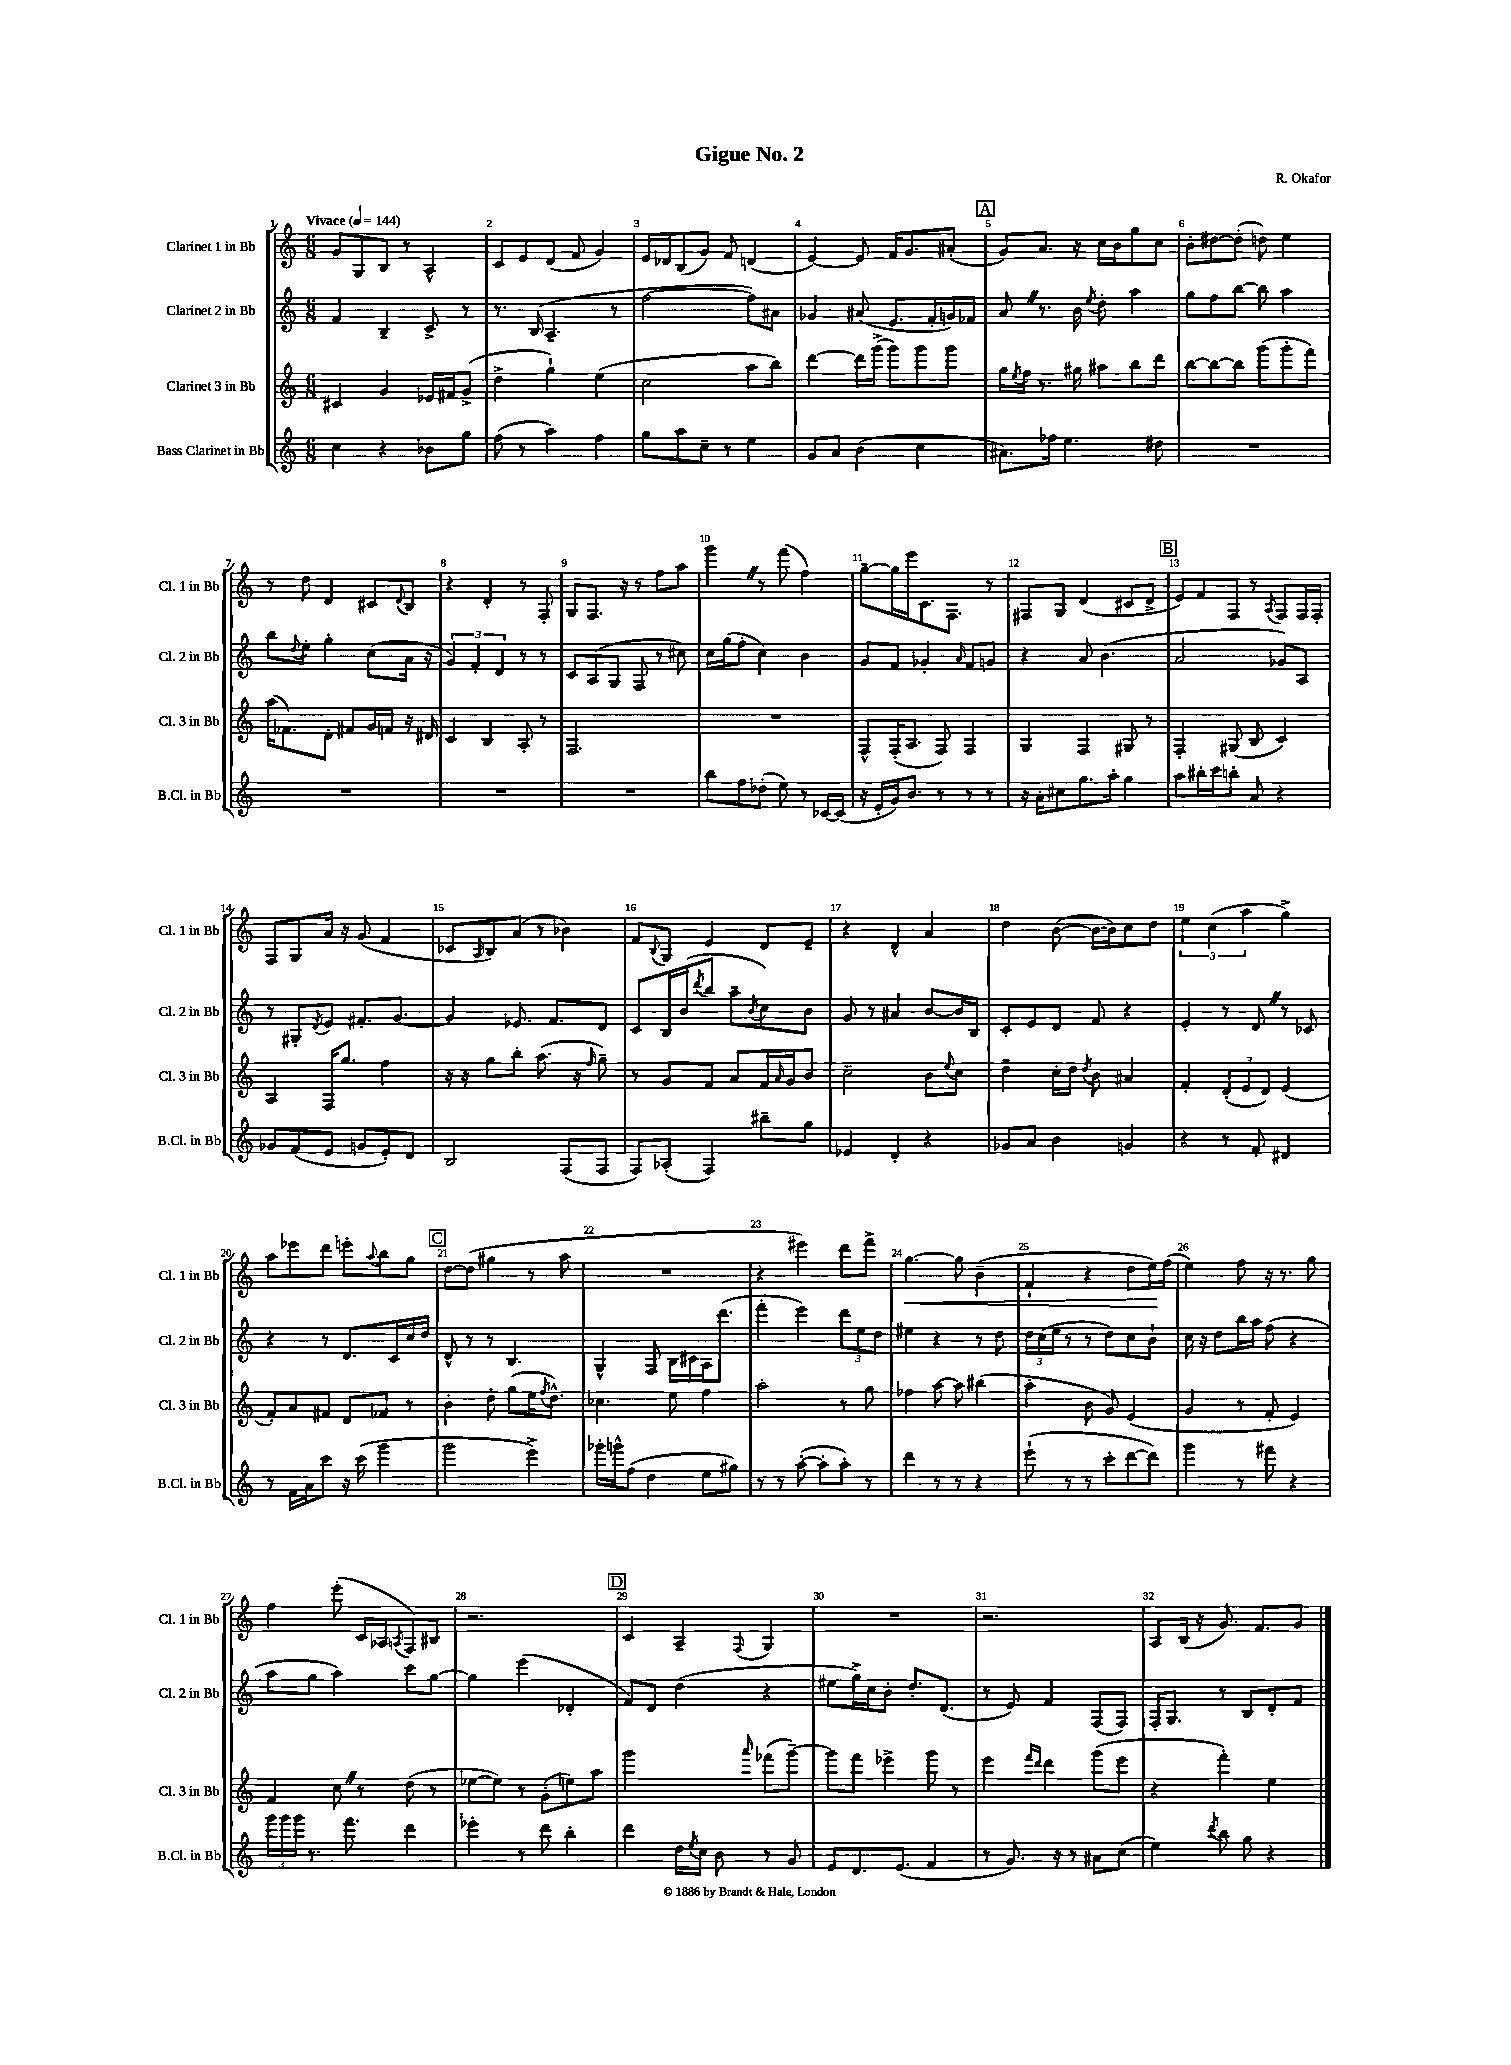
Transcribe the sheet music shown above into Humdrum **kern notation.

**kern	**kern	**kern	**kern
*staff4	*staff3	*staff2	*staff1
*clefG2	*clefG2	*clefG2	*clefG2
*k[]	*k[]	*k[]	*k[]
*M6/8	*M6/8	*M6/8	*M6/8
*MM144	*MM144	*MM144	*MM144
4cc	4c#	4f	8g
.	.	.	8G
4r	4g	4B~	8B
.	.	.	8r
8b-	16e-	8c^	4A^^
.	16f#	.	.
8gg	(8g^	8r	.
=	=	=	=
(8ff	4dd^	8.r	8c
8r	.	.	8e
.	.	(16B	.
4aa)	4gg`)	4.A~	(8d
.	.	.	8f
4ff	(4ee	.	4g)
.	.	8r	.
=	=	=	=
8gg	2cc	[2ff	16e
.	.	.	16d-
8aa	.	.	(8B
8cc~	.	.	8g)
8r	.	.	8f
4ee	8aa	8ff])	(4d
.	8bb)	8a#	.
=	=	=	=
8g	[4ddd	4g-	[4e)
8a	.	.	.
(4b	16ddd]	(8a#	8e]
.	(16ggg^	.	.
.	8ggg)	8.e	16f
.	.	.	8.g
4cc	8ggg	.	.
.	.	16f'	.
.	8ggg	16g)	(8a#'
.	.	16f-	.
=	=	=	=
8.a#)	16gg	8a	8g)
.	8qee	.	.
.	16ff	.	.
.	8.r	8.r	8.a
16ff-	.	.	.
4.ee	.	.	.
.	16gg#	16b	16r
.	.	8qee	.
.	8aa#	8dd'	16cc
.	.	.	16b
.	8bb	4aa	8gg
8dd#	8ddd	.	8cc
=	=	=	=
2.r	[8bb	8gg	8b'
.	8bb_	8ff	[8dd#
.	8bb]	[8bb	(8dd#']
.	(8ggg	8bb]	8dd)
.	8ggg'	4aa	4ee
.	8fff)	.	.
=	=	=	=
2.r	(16aa	8bb	8r
.	8.f-)	.	.
.	.	8qqdd	.
.	.	8ee'	8dd
.	8d'	4gg'	4d
.	8f#	.	.
.	16g	(8cc	8c#
.	16f	.	.
.	.	.	8qqd
.	16r	16a	8B
.	16d#	16r	.
=	=	=	=
2.r	4c	6g)	4r
.	.	6f'	.
.	4B	.	4d'
.	.	6d	.
.	8A'	8r	8r
.	8r	8r	8F'
=	=	=	=
2.r	2.F	8c	8G
.	.	(8A	8.F
.	.	8G	.
.	.	.	16r
.	.	8F	8r
.	.	8r	8ff
.	.	8cc#)	8aa
=	=	=	=
8bb	2.r	16cc	4ggg
.	.	(16gg	.
8ff	.	8ff'	.
(8dd-'	.	4cc)	8r
8ee)	.	.	(8fff
8r	.	4b	4ff)
[16c-	.	.	.
(16c-]	.	.	.
=	=	=	=
16r	8F^^	8g	[8gg~
16e'	.	.	.
16g)	(16F'	8f	16gg]
8.b	8.A	.	16eee
.	.	4g-'	8.c
8r	8F)	.	.
.	.	.	8.F
.	.	16qqa	.
8r	4F	8f	.
8r	.	8g	8r
=	=	=	=
16r	4G	4r	8F#
16a'	.	.	.
8cc#	.	.	8G
8.gg	4F	8a	(4d
.	.	(4.b	.
16aa'	.	.	.
4gg	8G#	.	8c#
.	8r	.	8d^
=	=	=	=
8aa	4F'	2a	8e)
16bb#'	.	.	8f
16ccc	.	.	.
8bb'	(8G#	.	8F
8a	8B	.	8r
.	.	.	8qA
4r	4c)	8g-)	8F
.	.	8A	16F
.	.	.	16F'
=	=	=	=
8g-	4A	8r	8F
(8f	.	8G#'	8G
.	.	8qd	.
8e	16F	8e	16a
.	8.gg	.	16r
8g	.	8.f#'	(8g
8e')	4ff	.	4f
.	.	[8.g	.
8d	.	.	.
=	=	=	=
2B	16r	4g]	8c-
.	16r	.	.
.	.	.	16qqA
.	8gg	.	8B)
.	8bb'	8.e-	(8a
.	(8.aa	.	8r
.	.	8.f	.
(8F	.	.	4b-)
.	16r	.	.
.	16qqff	.	.
8F	8gg~)	8d	.
=	=	=	=
8F)	8r	8c	8f
.	.	.	8qqB
(8A-'	8g	16B	8G
.	.	(16b	.
.	.	8qddd	.
4F)	8f	8bb	4e
.	8a	8aa~	.
.	.	8qb	.
8bb#~	16f	8cc)	8d
.	16qqa	.	.
.	16g	.	.
8gg	8b	8b	8e~
=	=	=	=
4e-	2cc~	8g	4r
.	.	8r	.
4d'	.	4a#	4d^^
4r	8b	[8b	4a
.	8qqee	.	.
.	8cc	16b]	.
.	.	16B	.
=	=	=	=
8g-	4dd~	8c'	4dd
8a	.	8e	.
4b	16cc'	8d	([8b
.	16dd	.	.
.	8qdd	.	.
.	8b	8f	16b_
.	.	.	16b])
4g	4a#	4r	8cc
.	.	.	8dd
=	=	=	=
4r	4f'	4e'	6ee
.	.	.	(6cc
8r	(12d'	8r	.
.	12e	.	6aa
8f'	.	8d	.
.	12d)	.	.
4d#	(4e	8r	4gg^)
.	.	8c-	.
=	=	=	=
8r	8f')	4r	8aa
16f	8a	.	8eee-
16a	.	.	.
8ccc	8f#	8r	8ddd
16r	8d	8.d	8eee'
(16ccc	.	.	.
.	.	.	8qqaa
4ggg	8f-	.	8bb
.	.	16c	.
.	8r	16cc	8gg
.	.	16dd	.
=	=	=	=
2ggg	4b'	8d^^	[8dd
.	.	8r	(8dd]
.	8dd'	8r	4gg#
.	(8gg	4.B	.
4eee^)	16ee	.	8r
.	8qff	.	.
.	8.dd^^)	.	.
.	.	.	8aa
=	=	=	=
16ggg-'	4.cc-	4G^^	2.r
16ggg^^	.	.	.
(8ff	.	.	.
4dd	.	8F	.
.	8ee	16B	.
.	.	16c#	.
8ee	4ff	16A	.
.	.	(8.ddd	.
8gg#)	.	.	.
=	=	=	=
8r	2aa'	4fff'	4r
8r	.	.	.
([8aa'	.	4eee)	4eee#)
8aa']	.	.	.
8aa')	8r	12ddd	8ddd
.	.	12ee	.
8r	8gg	.	8fff^
.	.	12dd	.
=	=	=	=
4ddd	4ff-	4ee#	[4.gg
8r	[8aa	4r	.
8r	8aa]	.	8gg]
4r	(4bb#	8r	(4b~
.	.	8dd	.
=	=	=	=
(8eee`	4aa'	24dd	4f`
.	.	(24cc	.
.	.	24ee	.
8r	.	8r	.
8r	8b	8r	4r
8ccc'	8g)	8dd)	.
[8ddd	(4e	8cc	8dd
8ddd])	.	8b`	16ee)
.	.	.	(16ff
=	=	=	=
4ggg	4g	16cc	4ee)
.	.	16r	.
.	.	8dd	.
8r	8r	16bb	8ff
.	.	16aa	.
8fff#	8f'	(8ff	16r
.	.	.	8.r
4r	4e)	4r	.
.	.	.	8gg
=	=	=	=
24ggg	4f	8aa	4ff
24ggg	.	.	.
24ggg	.	.	.
8.r	.	8gg	.
.	8cc	4aa)	(8eee'
8.fff	.	.	.
.	8r	.	16c
.	.	.	16A-
.	.	.	8qA
4ddd	(8dd	8ccc	8F)
.	8r	[8gg	8B#
=	=	=	=
4eee-'	[8ee-	4gg]	2.r
.	8ee-])	.	.
8r	8r	(4eee	.
8ddd	(8g'	.	.
4bb'	8ee)	4d-'	.
.	8aa	.	.
=	=	=	=
4ddd	2ggg	8f)	4c
.	.	8d	.
16dd	.	(4dd	4A~
8qee	.	.	.
16cc	.	.	.
8b	.	.	.
.	16qqaaa	.	8qqF
8r	(8fff-	4r	4G
8g	[8ggg~)	.	.
=	=	=	=
8e	8ggg]	8ee#	2.r
8.d	8fff	16gg^)	.
.	.	16cc	.
.	4eee-^	8b'	.
(8.e	.	.	.
.	.	8.dd'	.
4f	8ggg	.	.
.	.	(8.d	.
.	8r	.	.
=	=	=	=
8r	4eee	8r	2.r
8.g)	.	8e)	.
.	16qqfff	.	.
.	16qqddd	.	.
.	4ddd	4f	.
16r	.	.	.
8r	.	.	.
8a#	(8ggg	(8F	.
(8cc	8eee	8F)	.
=	=	=	=
4ee)	4r	16F'	8A
.	.	8.G	.
.	.	.	(16B
.	.	.	16r
8qddd	.	.	.
8bb	4fff')	8r	8.g)
8gg	.	8B	.
.	.	.	8.f
4r	4ee	8d'	.
.	.	8f	8g
==	==	==	==
*-	*-	*-	*-
